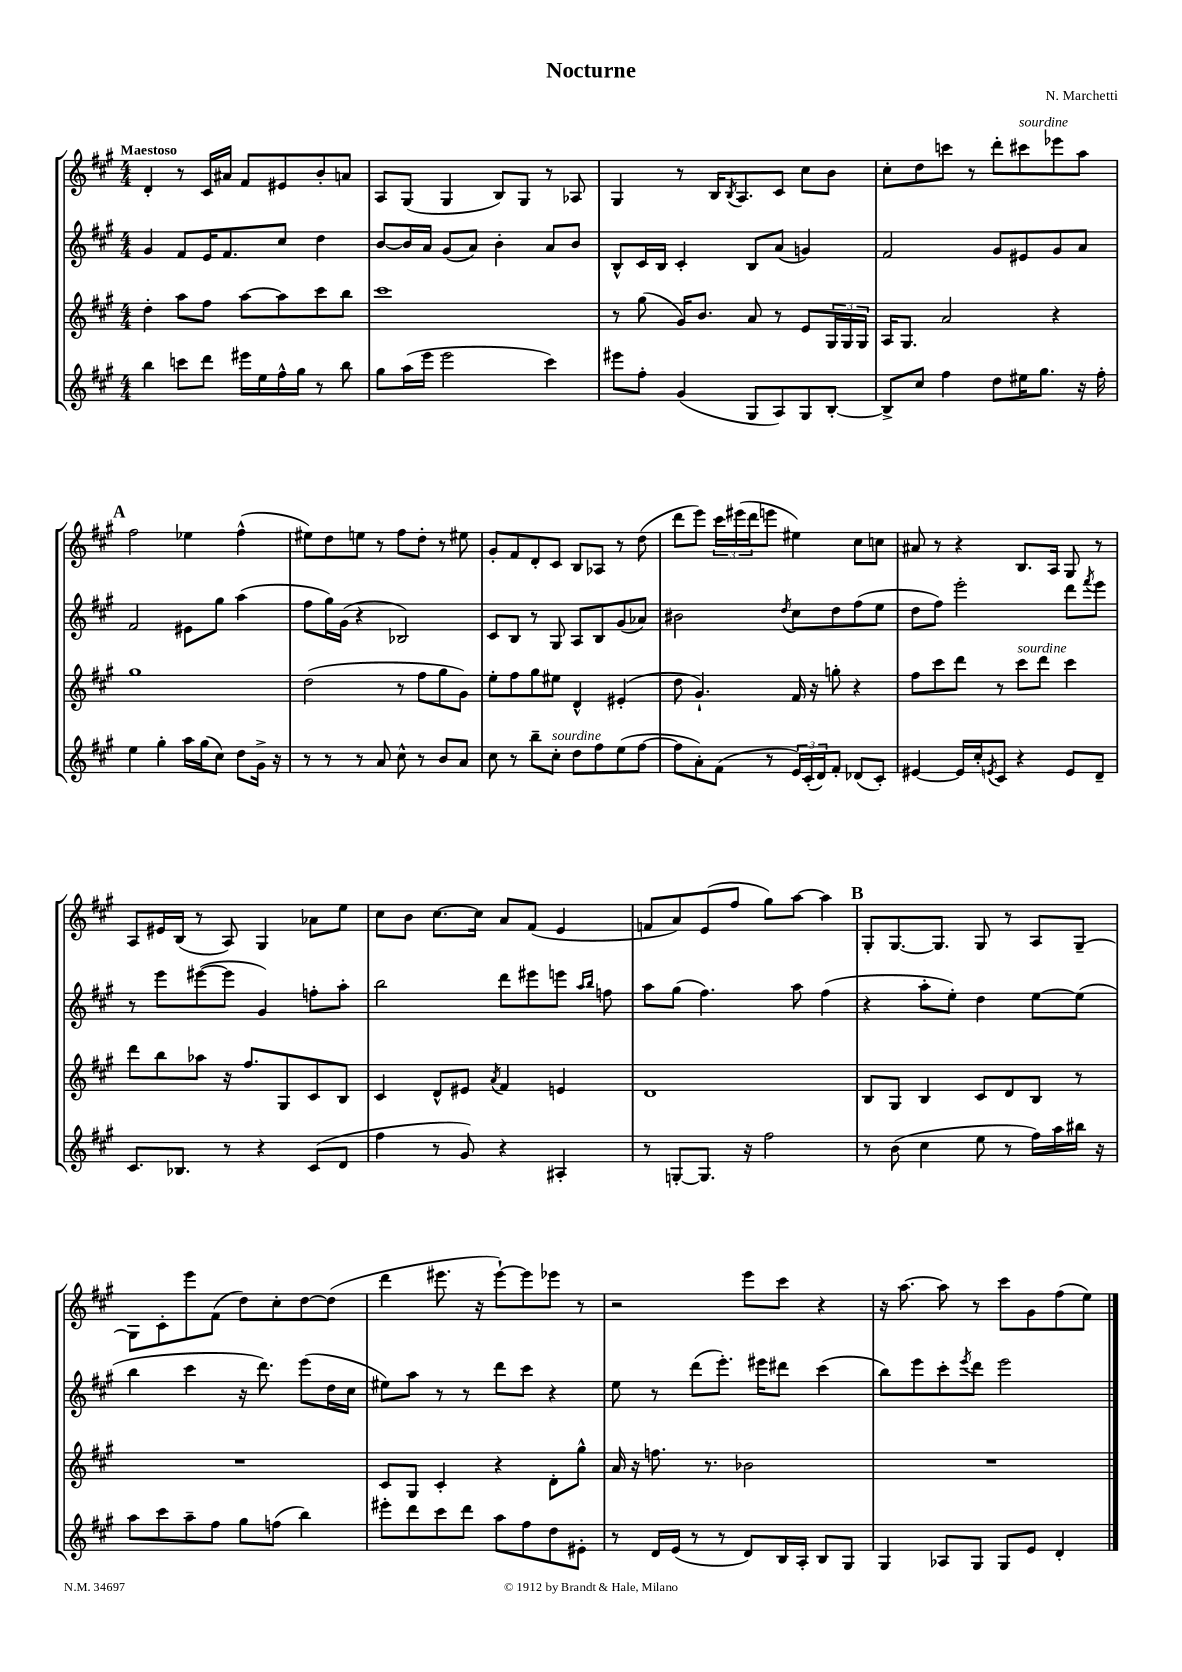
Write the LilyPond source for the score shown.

\header { title = "Nocturne" composer = "N. Marchetti" }
<<
\new StaffGroup <<
\new Staff = "s0" {
    \clef treble \key a \major \numericTimeSignature \time 4/4 \tempo "Maestoso"
    d'4-. r8 cis'16 ais'16 fis'8 eis'8 b'8-. a'8 |
    a8 gis8( gis4 b8) gis8 r8 aes8 |
    gis4 r8 b16 \acciaccatura { b8 } a8. cis'8 cis''8 b'8 |
    cis''8-. d''8 c'''8 r8 d'''8-. cis'''8^\markup { \italic "sourdine" } ees'''8 a''8 |
    \mark \markup { \bold "A" } fis''2 ees''4 fis''4-^( |
    eis''8) d''8 e''8 r8 fis''8 d''8-. r8 eis''8 |
    gis'8-. fis'8 d'8-. cis'8 b8 aes8 r8 d''8( |
    d'''8 e'''8) \tuplet 3/2 { cis'''16 eis'''16( d'''16 } e'''8 eis''4) cis''8 c''8 |
    ais'8 r8 r4 b8. a16 gis8 r8 |
    a8 eis'16 b16( r8 a8) gis4 aes'8 e''8 |
    cis''8 b'8 cis''8.~ cis''16 a'8 fis'8( e'4 |
    f'8 a'8) e'8( fis''8 gis''8) a''8~ a''4 |
    \mark \markup { \bold "B" } gis8-. gis8.~ gis8. gis8 r8 a8 gis8~-- |
    gis8 cis'8-. e'''8 fis'8( d''8) cis''8-. d''8~ d''8( |
    d'''4 eis'''8. r16 eis'''8~-!) eis'''8 ees'''8 r8 |
    r2 e'''8 cis'''8 r4 |
    r16 a''8.~ a''8 r8 cis'''8 gis'8 fis''8( e''8) \bar "|." |
}
\new Staff = "s1" {
    \clef treble \key a \major \numericTimeSignature \time 4/4
    gis'4 fis'8 e'16 fis'8. cis''8 d''4 |
    b'8~ b'16 a'16 gis'8( a'8) b'4-. a'8 b'8 |
    b8-^ cis'16 b16 cis'4-. b8 a'8( g'4) |
    fis'2 gis'8 eis'8 gis'8 a'8 |
    \mark \markup { \bold "A" } fis'2 eis'8 gis''8 a''4( |
    fis''8 gis''16) gis'16( r4 bes2) |
    cis'8 b8 r8 gis8 a8 b8 gis'8( aes'8) |
    bis'2 \acciaccatura { d''8 } cis''8 d''8 fis''8( e''8 |
    d''8 fis''8) e'''2-. d'''8 \acciaccatura { fis'''8 } e'''8 |
    r8 e'''8 eis'''8~( eis'''8 gis'4) f''8-. a''8-. |
    b''2 d'''8 eis'''8 e'''8 \grace { a''16 b''16 } f''8 |
    a''8 gis''8( fis''4.) a''8 fis''4( |
    \mark \markup { \bold "B" } r4 a''8-. e''8-.) d''4 e''8~ e''8( |
    b''4 cis'''4 r16 d'''8.) e'''8( d''16 cis''16 |
    eis''8) a''8 r8 r8 d'''8 cis'''8 r4 |
    e''8 r8 d'''8( e'''8.-.) eis'''16 dis'''8 cis'''4( |
    b''8) e'''8 cis'''8-. \acciaccatura { e'''8 } d'''8 e'''2 \bar "|." |
}
\new Staff = "s2" {
    \clef treble \key a \major \numericTimeSignature \time 4/4
    d''4-. a''8 fis''8 a''8~ a''8 cis'''8 b''8 |
    cis'''1 |
    r8 gis''8( gis'16) b'8. a'8 r8 e'8 \tuplet 3/2 { gis16 gis16 gis16 } |
    a16 gis8. a'2 r4 |
    \mark \markup { \bold "A" } gis''1 |
    d''2( r8 fis''8 gis''8 gis'8) |
    e''8-. fis''8 gis''8 eis''8 d'4-^ eis'4-.( |
    d''8 gis'4.-!) fis'16 r16 g''8-. r4 |
    fis''8 cis'''8 d'''8 r8 cis'''8^\markup { \italic "sourdine" } d'''8 cis'''4 |
    d'''8 b''8 aes''8 r16 fis''8. gis8 cis'8 b8 |
    cis'4 d'8-^ eis'8 \acciaccatura { a'8 } fis'4 e'4 |
    d'1 |
    \mark \markup { \bold "B" } b8 gis8 b4 cis'8 d'8 b8 r8 |
    R1 |
    cis'8 gis8 cis'4-. r4 d'8-. gis''8-^ |
    a'16 r16 f''8. r8. bes'2 |
    R1 \bar "|." |
}
\new Staff = "s3" {
    \clef treble \key a \major \numericTimeSignature \time 4/4
    b''4 c'''8 d'''8 eis'''16 e''16 fis''16-^ gis''16 r8 b''8 |
    gis''8 a''16( e'''16 e'''2 cis'''4) |
    eis'''8 fis''8-. gis'4( gis8 a8) gis8 b8~-. |
    b8-> cis''8 fis''4 d''8 eis''16 gis''8. r16 fis''16-. |
    \mark \markup { \bold "A" } e''4 gis''4-. a''16 gis''16( cis''8) d''8 gis'16-> r16 |
    r8 r8 r8 a'8 cis''8-^ r8 b'8 a'8 |
    cis''8 r8 b''8-- cis''8-.^\markup { \italic "sourdine" } d''8 fis''8 e''8( fis''8~ |
    fis''8 a'8-.) fis'8( r8 \tuplet 3/2 { e'16) cis'16-.( d'16) } fis'8-. des'8( cis'8-.) |
    eis'4~ eis'16 cis''16-. \acciaccatura { e'8 } cis'8 r4 e'8 d'8-- |
    cis'8. bes8. r8 r4 cis'8( d'8 |
    fis''4 r8 gis'8) r4 ais4-. |
    r8 g8~-. g8. r16 fis''2 |
    \mark \markup { \bold "B" } r8 b'8( cis''4 e''8 r8 fis''16) a''16 bis''16 r16 |
    a''8 cis'''8 a''8-- fis''8 gis''8 f''8( b''4) |
    eis'''8-. d'''8 cis'''8 d'''8 a''8 fis''8 d''8 eis'8-. |
    r8 d'16 e'16( r8 r8 d'8) b16 a16-. b8 gis8 |
    gis4 aes8 gis8 gis8 e'8 d'4-. \bar "|." |
}
>>
>>
\layout { \context { \Score \remove "Bar_number_engraver" } }
